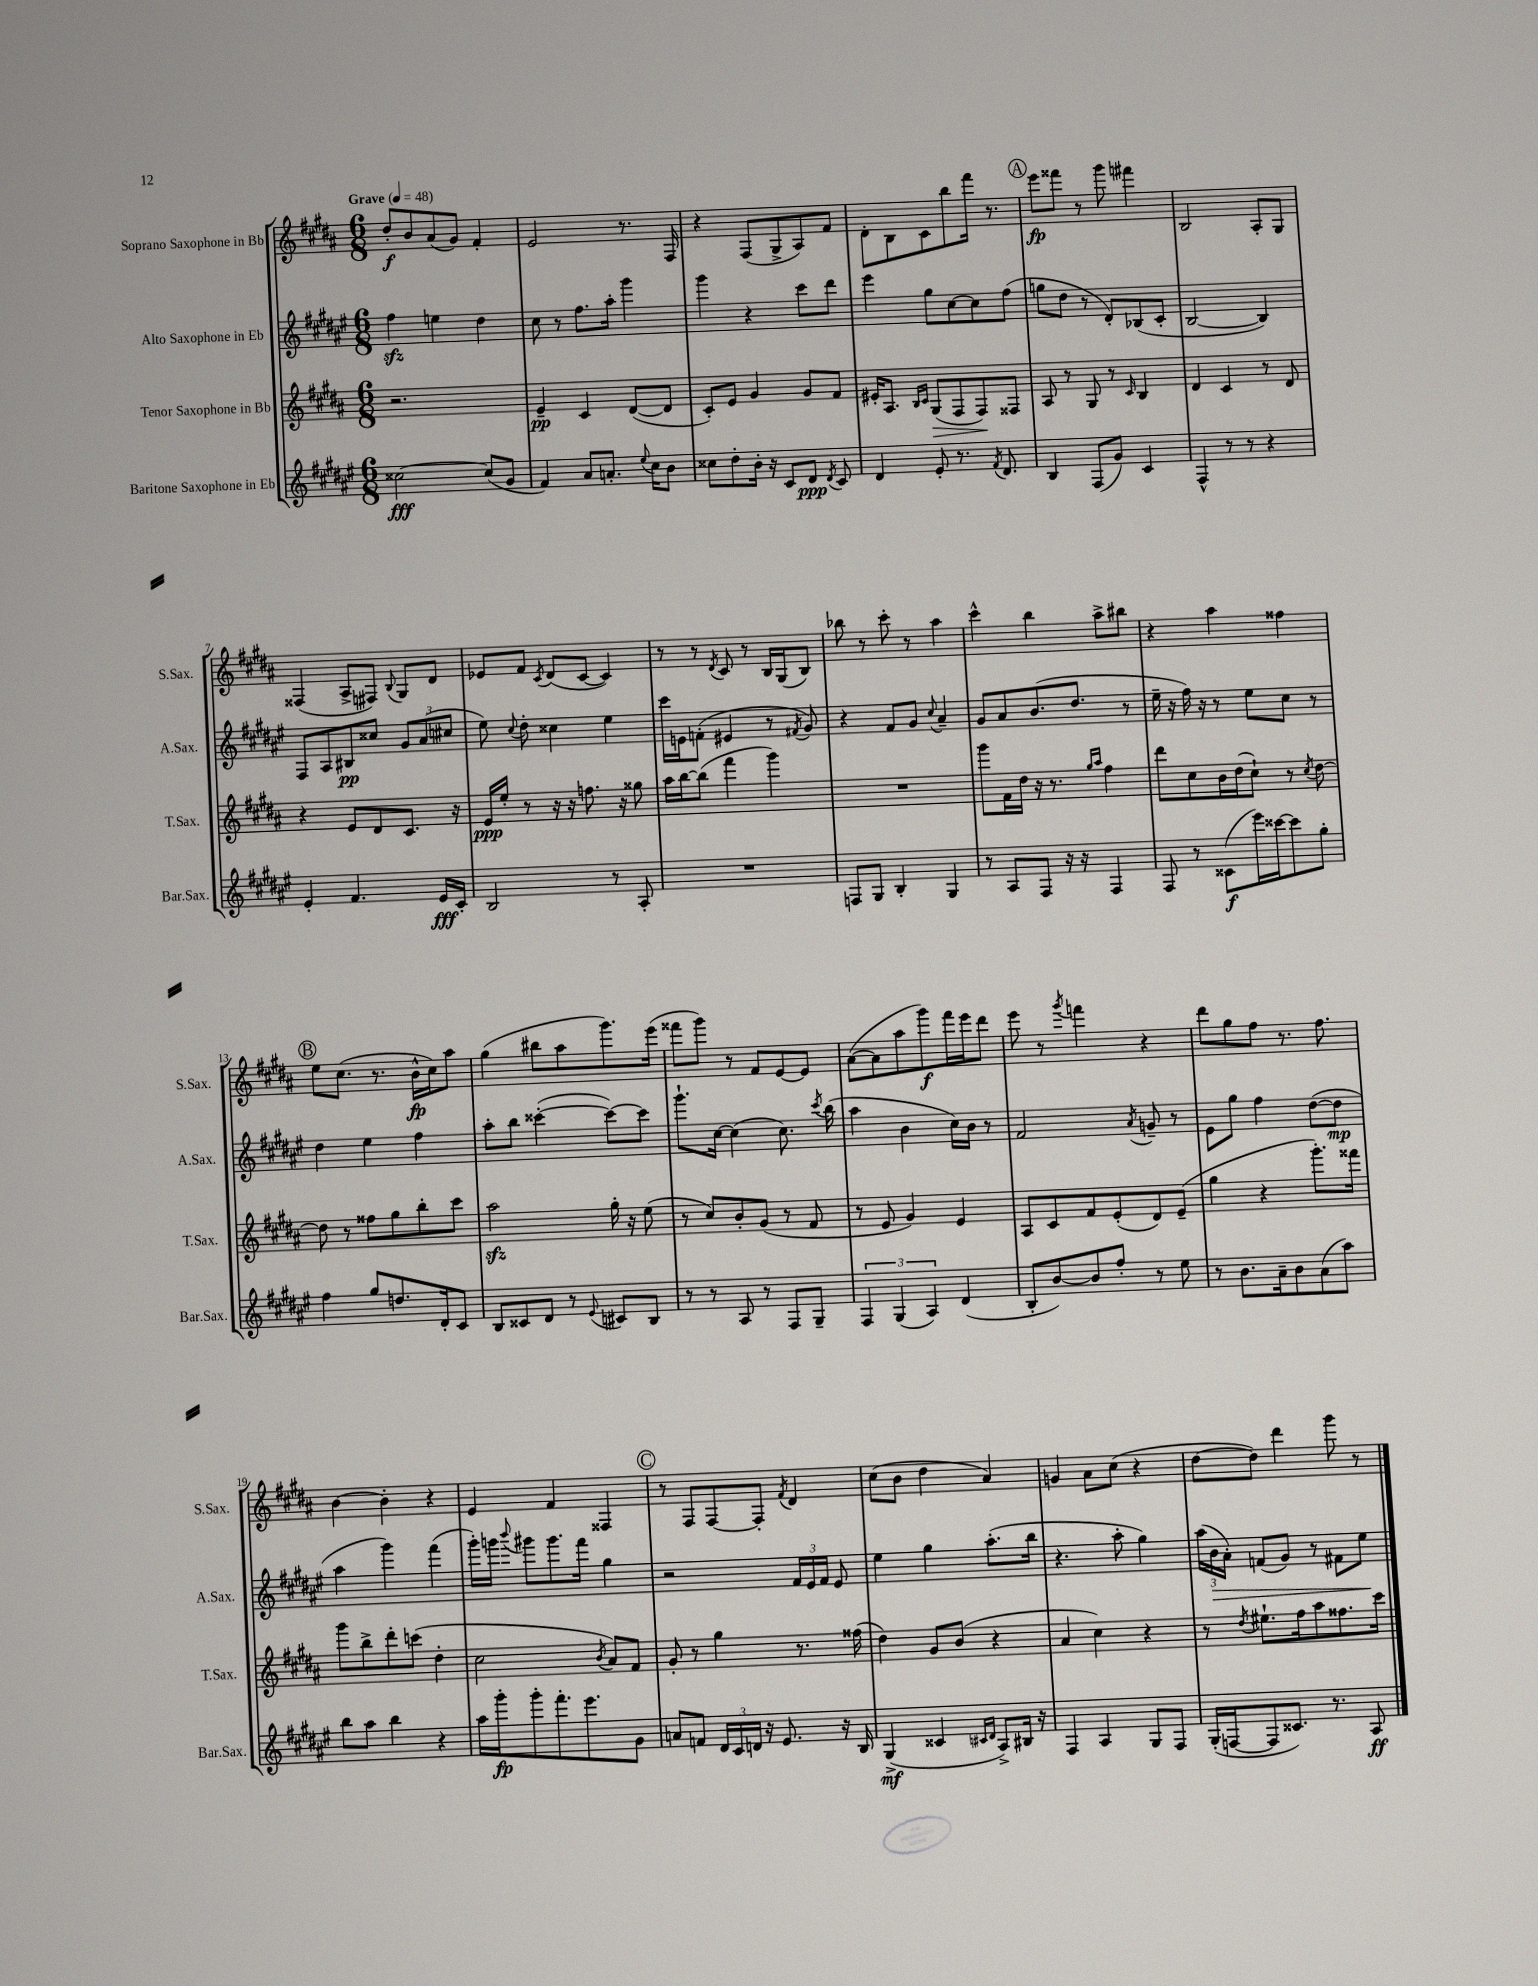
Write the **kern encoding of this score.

**kern	**kern	**kern	**kern
*staff4	*staff3	*staff2	*staff1
*clefG2	*clefG2	*clefG2	*clefG2
*k[f#c#g#d#a#e#]	*k[f#c#g#d#a#]	*k[f#c#g#d#a#e#]	*k[f#c#g#d#a#]
*M6/8	*M6/8	*M6/8	*M6/8
*MM48	*MM48	*MM48	*MM48
[2cc##	2.r	4ff#	8dd#'
.	.	.	8b
.	.	4ee	(8a#
.	.	.	8g#)
(8cc##]	.	4dd#	4f#'
8g#	.	.	.
=	=	=	=
4f#)	4e~	8cc#	2e
.	.	8r	.
8a#	4c#	8.ff#	.
8.a'	.	.	.
.	.	16aa#'	.
.	([8d#	4ggg#	8.r
8qqee#	.	.	.
16cc#	.	.	.
8b	8d#]	.	.
.	.	.	16F#
=	=	=	=
8cc##	8c#')	4ggg#	4r
8dd#'	8e	.	.
16b'	4g#	4r	(8F#
16r	.	.	.
8c#	.	.	8G#^
8d#	8g#	8ccc#	8A#)
8qd#	.	.	.
8c#	8f#	8ddd#	8f#
=	=	=	=
4d#	16e#'	4eee#	8d#'
.	8.A#	.	.
.	.	.	8B
.	16qqB	.	.
.	16qqc#	.	.
8e#'	(8G#	8gg#	8c#
8.r	8F#	[8cc#	8bb
.	8F#)	8cc#]	16fff#
8qf#	.	.	.
8.d#	.	.	8.r
.	8F##	(8ff#	.
=	=	=	=
4B	8A#	8gg	8eee
.	8r	8dd#	8fff##
(8F#	8G#	8r	8r
8g#)	8r	8d#')	8ggg#
.	16qqc#	.	.
4c#	4B	(8B-	4fff#
.	.	8c#'	.
=	=	=	=
4F#^^	4d#	[2B	2B
8r	4c#	.	.
8r	.	.	.
4r	8r	4B])	8A#'
.	8d#	.	8G#
=	=	=	=
4e#'	4r	8F#	(4F##
.	.	8A#	.
4.f#	8e	8B#	8A#^
.	8d#	8cc##	8F#)
.	.	.	8qqB
.	8.c#	12g#	8G#
.	.	(12a#	.
16e#	.	.	8d#
.	.	12cc#	.
16c#'	16r	.	.
=	=	=	=
2B	16e	8ee#)	8e-
.	16ee'	.	.
.	.	8qqcc#	.
.	8r	8dd#'	8f#
.	.	.	8qc#
.	16r	4cc##	(8d#
.	16r	.	.
.	8.ff	.	[8c#
8r	.	4ee#	4c#])
.	16r	.	.
8A#'	8gg##	.	.
=	=	=	=
2.r	16aa#	16ccc#	8r
.	[16bb	16e	.
.	(8bb]	(8f'	8r
.	.	.	8qd#
.	4fff#	4e#	8c#
.	.	.	8r
.	4ggg#)	8r	16B
.	.	.	(16G#
.	.	8qf#	.
.	.	8g#)	8B)
=	=	=	=
8F	2.r	4r	8bb-
8G#	.	.	8r
4B'	.	8f#	8ccc#'
.	.	8g#	8r
.	.	8qqcc#	.
4G#	.	4a#~	4aa#
=	=	=	=
8r	8ggg#	8g#	4ccc#^^
8A#	16f#	8a#	.
.	16dd#	.	.
8F#	16r	(8.b	4bb
.	8.r	.	.
16r	.	.	.
16r	.	8.dd#	.
.	16qqgg#	.	.
.	16qqaa#	.	.
4F#	4ff#	.	8aa#^
.	.	8r	8bb#
=	=	=	=
8F#	8ddd#	16ee#~	4r
.	.	16r	.
8r	8cc#	16ff#)	.
.	.	16r	.
(8c##	16b	8r	4aa#
.	(16dd#	.	.
16eee#)	8cc#`)	8ee#	.
[16ccc##	.	.	.
8ccc##]	8r	8cc#	4ff##
.	8qcc#	.	.
8gg#'	[8dd#	8r	.
=	=	=	=
4ff#	8dd#]	4dd#	8ee
.	8r	.	(8.cc#
8gg#	8ff##	4ee#	.
.	.	.	8.r
8.dd	8gg#	.	.
.	8bb'	4ff#	16b^^
16d#'	.	.	16cc#)
8c#	8ccc#	.	8aa#
=	=	=	=
8B	2aa#	8aa#'	(4gg#
8c##	.	8bb	.
8d#	.	([4ccc##'	8bb#
8r	.	.	8aa#
8qqe#	.	.	.
8c#	16gg#'	8ccc##_)	8.ggg#)
.	16r	.	.
8B	(8ee	8ccc##]	.
.	.	.	(16eee
=	=	=	=
8r	8r	8.ggg#`	8fff##
8r	8cc#)	.	8ggg#)
.	.	[16cc#	.
8A#	8b'	(4cc#]	8r
8r	(8g#	.	8f#
8F#	8r	8.cc#)	[8e
8G#~	8f#	.	8e]
.	.	8qccc#	.
.	.	(16bb	.
=	=	=	=
6F#	8r	4aa#	([8a#
.	8e	.	8a#]
(6G#	.	.	.
.	4g#)	4b	8aa#
6A#)	.	.	.
.	.	.	8ggg#)
(4d#	4e	16cc#)	16fff#
.	.	16b	16eee
.	.	8r	8ddd#
=	=	=	=
8B'	8A#	2f#	8eee
[8b)	8c#	.	8r
.	.	.	8qggg#
8b]	8f#	.	4fff
8ff#'	(8e'	.	.
.	.	8qa#	.
8r	8d#)	8g~	4r
8ee#	(8e~	8r	.
=	=	=	=
8r	4gg#	8e#	8ddd#
8.b	.	8gg#	8gg#
.	4r	4ff#	8ff#
16a#~	.	.	.
8b	.	.	8.r
(8a#	8.ggg#')	([8dd#	.
.	.	.	8.ff#
8aa#)	.	8dd#]	.
.	16fff##	.	.
=	=	=	=
8bb	8ggg#	4aa#	[4b
8aa#	8bb^	.	.
4bb	8ddd#'	4ggg#)	4b']
.	(8ccc	.	.
4r	4dd#'	(4fff#	4r
=	=	=	=
16aa#	2cc#	16ggg#')	4e
16ggg#'	.	16ggg	.
.	.	8qqbbb	.
8ggg#'	.	8ggg#	.
8.fff#'	.	8.ggg#	4f#
8.eee#	.	16fff#	.
.	8qb	.	.
.	8a#)	4gg#	4F##
8g#	8f#	.	.
=	=	=	=
8a	8g#'	2r	8r
8f	8r	.	8F#
24d#	4gg#	.	[8F#
24c#	.	.	.
24d	.	.	.
16r	.	.	8F#']
8.e#	.	.	.
.	.	.	8qf#
.	8.r	24f#	4d#
.	.	24e#	.
.	.	24f#	.
16r	.	8e#	.
16B	(16ff##	.	.
=	=	=	=
(4G#^	4dd#)	4ee#	(8cc#
.	.	.	8b
4c##	8g#	4gg#	4dd#
.	(8b	.	.
16qqc#	.	.	.
16qqd#	.	.	.
8A#^)	4r	(8.aa#'	4a#)
16B#	.	.	.
16r	.	16bb	.
=	=	=	=
4F#	4a#	4.r	4g
4A#	4cc#)	.	8a#
.	.	8aa#'	(8cc#
8G#	4r	4gg#)	4r
8F#	.	.	.
=	=	=	=
(16G#'	8r	(24aa#	[8dd#
.	.	24b	.
[16F	.	.	.
.	.	24a#')	.
.	8qdd#	.	.
8F]	8.ee#`	(8f	8dd#])
8.c##)	.	8g#)	4ddd#
.	16ff#	.	.
.	8aa#	8r	.
8.r	.	.	.
.	8.ff##	8f#	8ggg#
8A#	.	8ee#	8r
.	16ccc#	.	.
==	==	==	==
*-	*-	*-	*-
